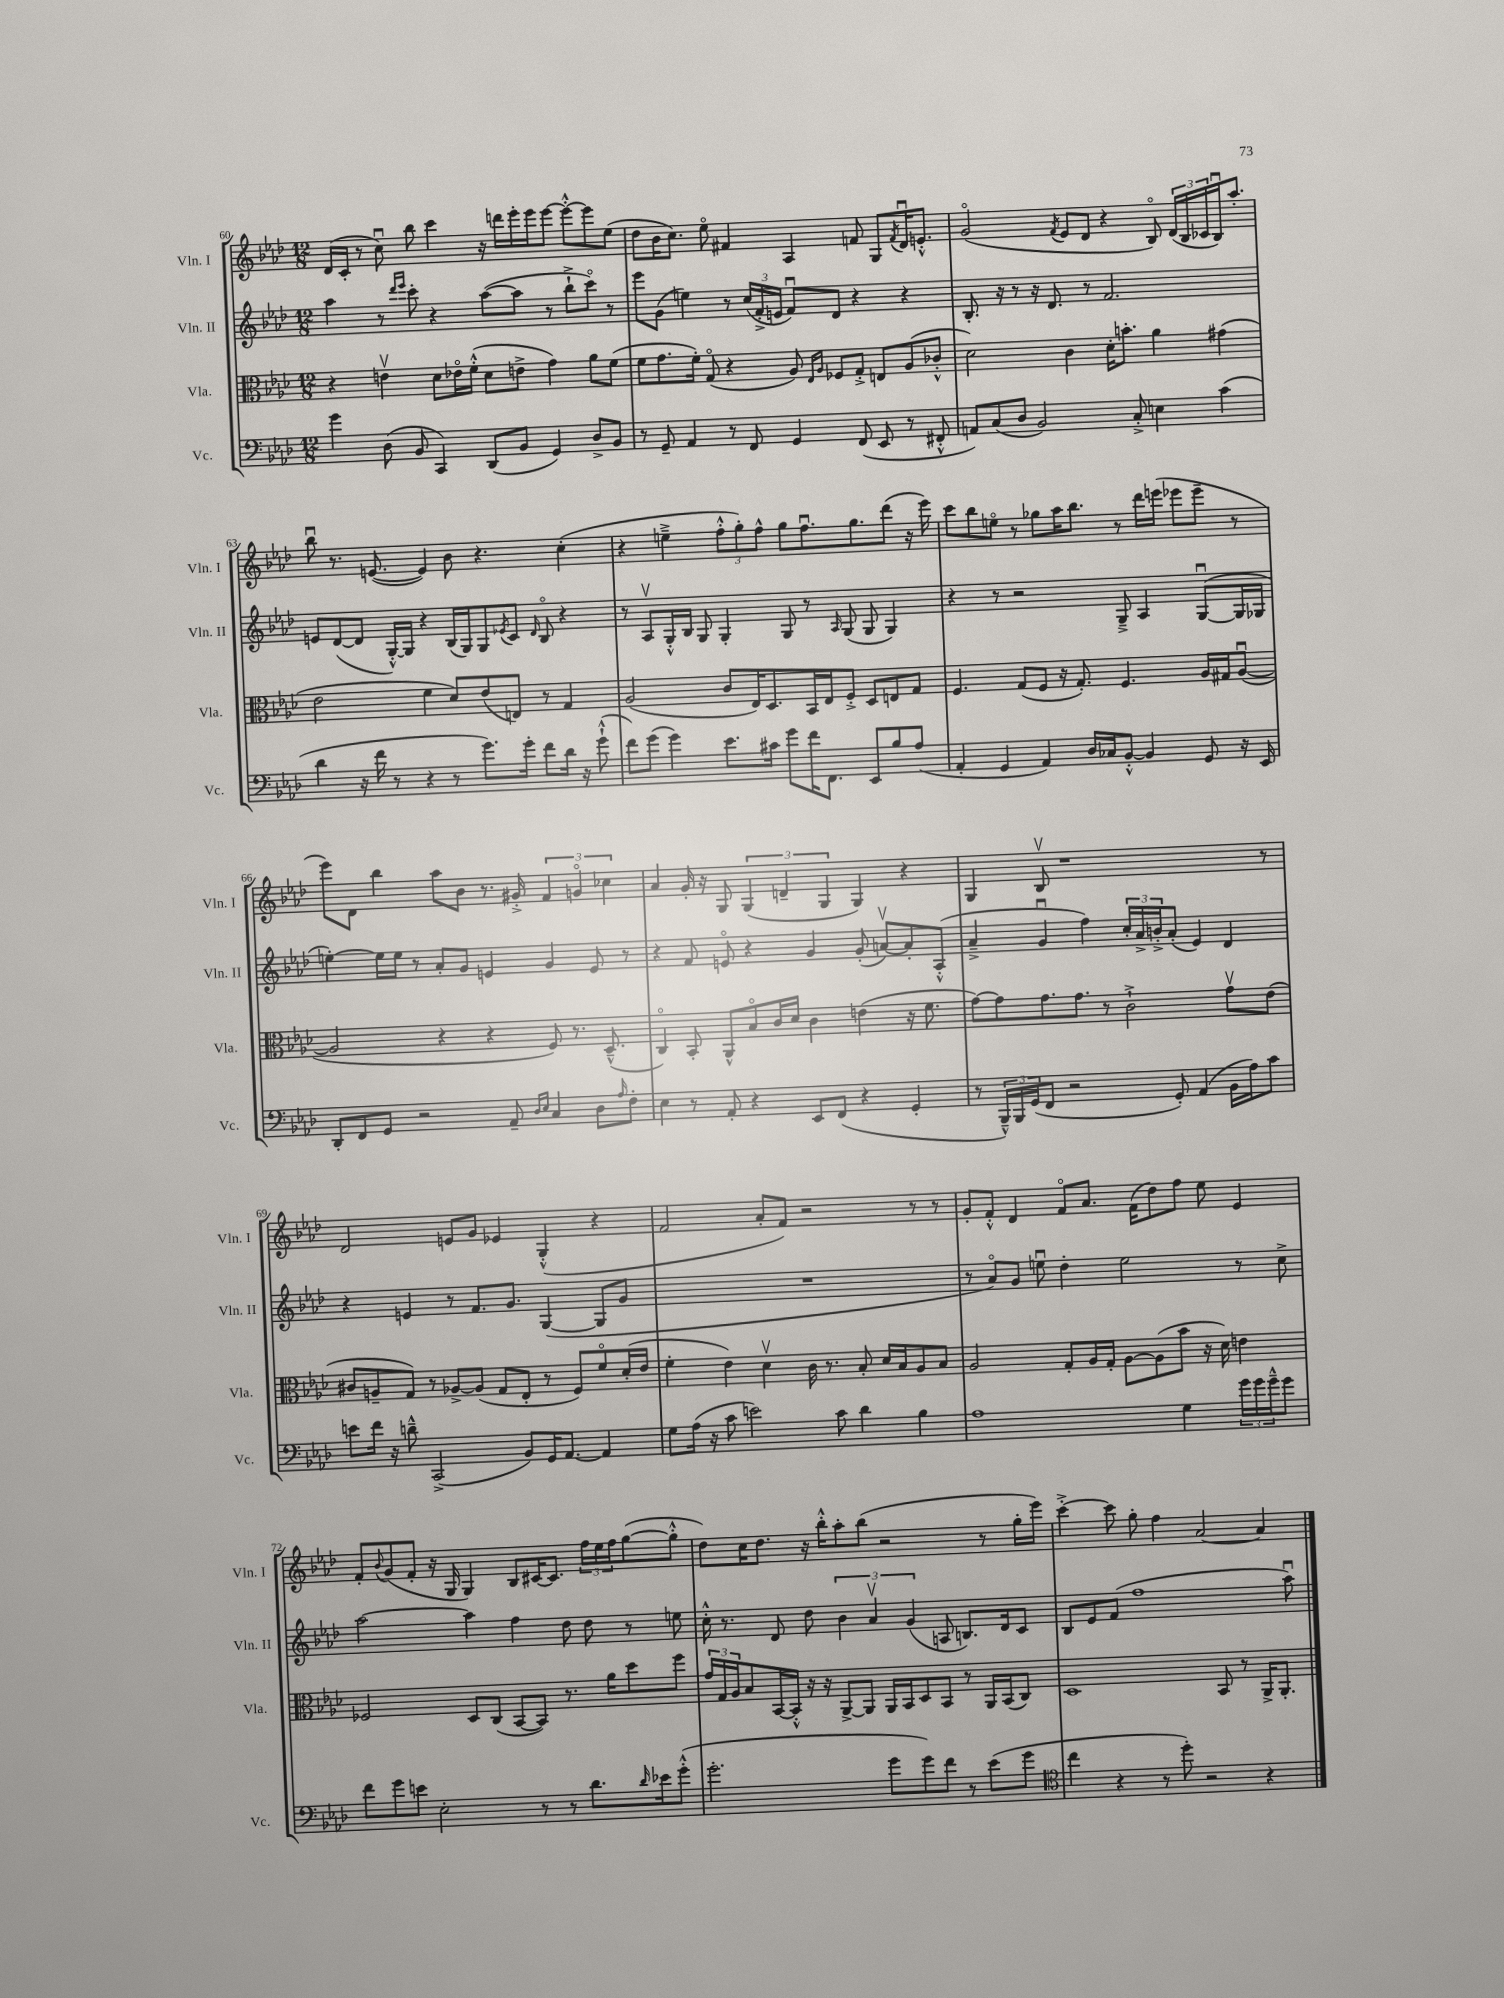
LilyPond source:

<<
\new StaffGroup <<
\new Staff = "s0" \with { instrumentName = "Vln. I" shortInstrumentName = "Vln. I" } {
    \clef treble \key aes \major \numericTimeSignature \time 12/8
    des'16( c'16-. r8 c''8\downbow) bes''8 c'''4 r16 d'''16 ees'''16-. ees'''16 ees'''8~ ees'''8~-.-^ ees'''8 ees''8( |
    des''8 bes'16 c''8.) ees''8\flageolet fis'4 aes4 f'8 g8 \acciaccatura { f'8 } des'16\downbow e'8.-.-^ |
    g'2\flageolet( \acciaccatura { f'8 } ees'8 des'8 r4 bes8\flageolet) \tuplet 3/2 { des'16( bes16 ces'16 } bes16\downbow) aes''8.-. |
    bes''8\downbow r8. e'8.~( e'4) bes'8 r4. c''4-.( |
    r4 e''4---> \tuplet 3/2 { f''8-.-^ g''8-.) f''8-^ } g''8 f''8.\downbow g''8. des'''8( r16 ees'''16) |
    c'''8 bes''8 e''8\flageolet r8 ges''8 aes''16 bes''8. r8 des'''16 e'''16( ees'''8 ees'''8-- r8 |
    ees'''8) des'8 bes''4 aes''8 bes'8 r8. gis'16-.-> \tuplet 3/2 { f'4 g'4\flageolet ces''4 } |
    aes'4 g'16-. r16 g8 \tuplet 3/2 { g4( d'4-- g4 } g4) r4 |
    g4 bes8\upbow r1 r8 |
    des'2 e'8 g'8 ees'4 g4-.-^( r4 |
    f'2 aes'8-. f'8) r2 r8 r8 |
    g'8-. f'8-.-^ des'4 f'8\flageolet aes'8. f'16( des''8) f''8 ees''8 ees'4 |
    f'8-. \appoggiatura { bes'8 } g'8( f'8-. r16 g16 g4) bes8 cis'16~ cis'8. \tuplet 3/2 { f''16 ees''16 f''16 } g''8~( g''8-.-^ |
    des''8) c''16 des''8. r16 bes''16-.-^ aes''8-. bes''8( r2 r8 g''16-. ees'''16) |
    c'''4~-.-> c'''8 g''8-. f''4 aes'2~ aes'4 \bar "|." |
}
\new Staff = "s1" \with { instrumentName = "Vln. II" shortInstrumentName = "Vln. II" } {
    \clef treble \key aes \major \numericTimeSignature \time 12/8
    aes''4 r8 \grace { des'''16 ees'''16 } c'''8-. r4 aes''8~( aes''8 r8 bes''8-!-> c'''8\flageolet) r8 |
    ees'''8 g'8( e''4) r8 \tuplet 3/2 { c''16( f'16-.-> e'16 } f'8\downbow) des'8 r4 r4 |
    bes8.-. r16 r8 r16 des'8. r8 f'2. |
    e'8 des'8~( des'8 g16~-.-^) g16 r4 bes16( g16) g8 \acciaccatura { ees'8 } c'8 \grace { des'16 } bes8\flageolet r4 |
    r8 aes8\upbow g16-.-^ bes16 g8 g4-. g8 r8 \grace { aes16 } g8( g8 g4) |
    r4 r8 r2 g8---> aes4 g8~\downbow( g16 ges16 |
    e''4~-.) e''16 e''16 r8 aes'8-. g'8 e'4 g'4 e'8 r8 |
    r4 f'8 e'8\flageolet r4 g'4 g'8-.( a'8~\upbow) a'8-. aes8-.-^( |
    aes'4---> g'4\downbow f''4) \tuplet 3/2 { c''16-. aes'16-> b'16-.-> } aes'8-.( ees'4) des'4 |
    r4 e'4 r8 f'8. g'8. g4~( g8 g'8 |
    R1. |
    r8 aes'8\flageolet) g'8 e''8\downbow des''4-. e''2 r8 c''8-> |
    aes''2~ aes''4 f''4 des''8 des''8 r8 e''8 |
    c''16-.-^ r8. des'8 des''8 \tuplet 3/2 { bes'4 aes'4\upbow g'4( } a8 b8.) des'16 c'8 |
    bes8 ees'8 f'8( f''1 aes''8\downbow) \bar "|." |
}
\new Staff = "s2" \with { instrumentName = "Vla." shortInstrumentName = "Vla." } {
    \clef alto \key aes \major \numericTimeSignature \time 12/8
    r4 e'4\upbow des'8 ees'16\flageolet f'16-.-^( des'8 e'8-> g'4) aes'8 f'8( |
    f'8 g'8. f'16-.) g8\flageolet( r4 aes8) \grace { ees16 aes16 } fes8 g8-.-> e8 aes8( ces'8-.-^ |
    des'2) c'4 des'16-. b'8.-. aes'4 gis'4( |
    ees'2 f'4 des'8) ees'8( e8) r8 g4 |
    aes2( c'8 ees16) des8. bes,16 ees16 f8-.-> des8 e8 g8 |
    f4. g8( f8 r16 g8.-.) f4. aes16 gis16 aes8~\downbow( |
    aes2 r4 r4 f8) r8. des8.---^( |
    c4\flageolet) bes,8-. aes,8-^ bes8\flageolet c'16 des'16 c'4 e'4( r16 f'8. |
    g'8~) g'8 g'8. g'8. r8 c'2-!-> g'8\upbow ees'8( |
    cis'8 a8-- g8) r8 aes8~-> aes8( g8 ees8-. r8 f8) f'8\flageolet des'16-.( ees'16 |
    f'4-. ees'4) des'4\upbow c'16 r8. bes8-. des'16 bes16 aes8 bes8 |
    aes2 g8-. aes16 g16-. aes8~ aes8( bes'8 r16 des'16) e'4 |
    fes2 des8 c8( bes,8~ bes,8) r8. aes'16 des''8 f''8 |
    \tuplet 3/2 { g'16 g16 aes16 } bes8 bes,16~ bes,16-.-^ r16 r16 aes,8~-> aes,8 aes,16 bes,16 des8 bes,8 r8 aes,16 bes,16( c8) |
    des1 bes,8 r8 aes,16-> aes,8.-. \bar "|." |
}
\new Staff = "s3" \with { instrumentName = "Vc." shortInstrumentName = "Vc." } {
    \clef bass \key aes \major \numericTimeSignature \time 12/8
    g'4 des8( bes,8 c,4) des,8( bes,8 g,4) des8-> bes,8 |
    r8 g,8-- aes,4 r8 f,8 g,4 f,8( ees,8 r8 fis,8-.-^ |
    a,8) c8( des8 bes,2) c8-.-> e4 c'4( |
    des'4 r16 f'16 r8 r4 r8 g'8.) g'16-. f'8 des'16 r16 g'8-!-^( |
    f'8) g'8( g'4) ees'8. cis'16 g'8 f'16 f,8. ees,8 bes8 aes8( |
    aes,4-. g,4 aes,4) des16 ces16 bes,8~-.-^ bes,4 g,8 r16 ees,16 |
    des,8-. f,8 g,8 r2 aes,8-- \grace { des16 ees16 } c4 des8 \grace { aes16 } f8-. |
    ees4 r8 aes,8-. r4 ees,8 f,8( r4 g,4-. |
    r8 \tuplet 3/2 { bes,,16---^) bes,,16 g,16( } f,8 r2 g,8-.) aes,4( bes,16 aes16) c'8 |
    e'8 f'16 r16 d'8---^ c,2->( bes,8) g,16 aes,8.~ aes,4 |
    g8 aes16( r16 c'8 e'2) c'8 des'4 bes4 |
    aes1 g4 \tuplet 3/2 { g'16 g'16 g'16---^ } g'8 |
    f'8 g'8 e'8 ees2-. r8 r8 des'8. \grace { des'16 } ees'16 g'8-.-^( |
    g'2.-. g'8 g'8) f'8 r8 ees'8( g'8 |
    \clef tenor c''4 r4 r8 des''8-.) r2 r4 \bar "|." |
}
>>
>>
\layout { \context { \Score currentBarNumber = #60 } }
